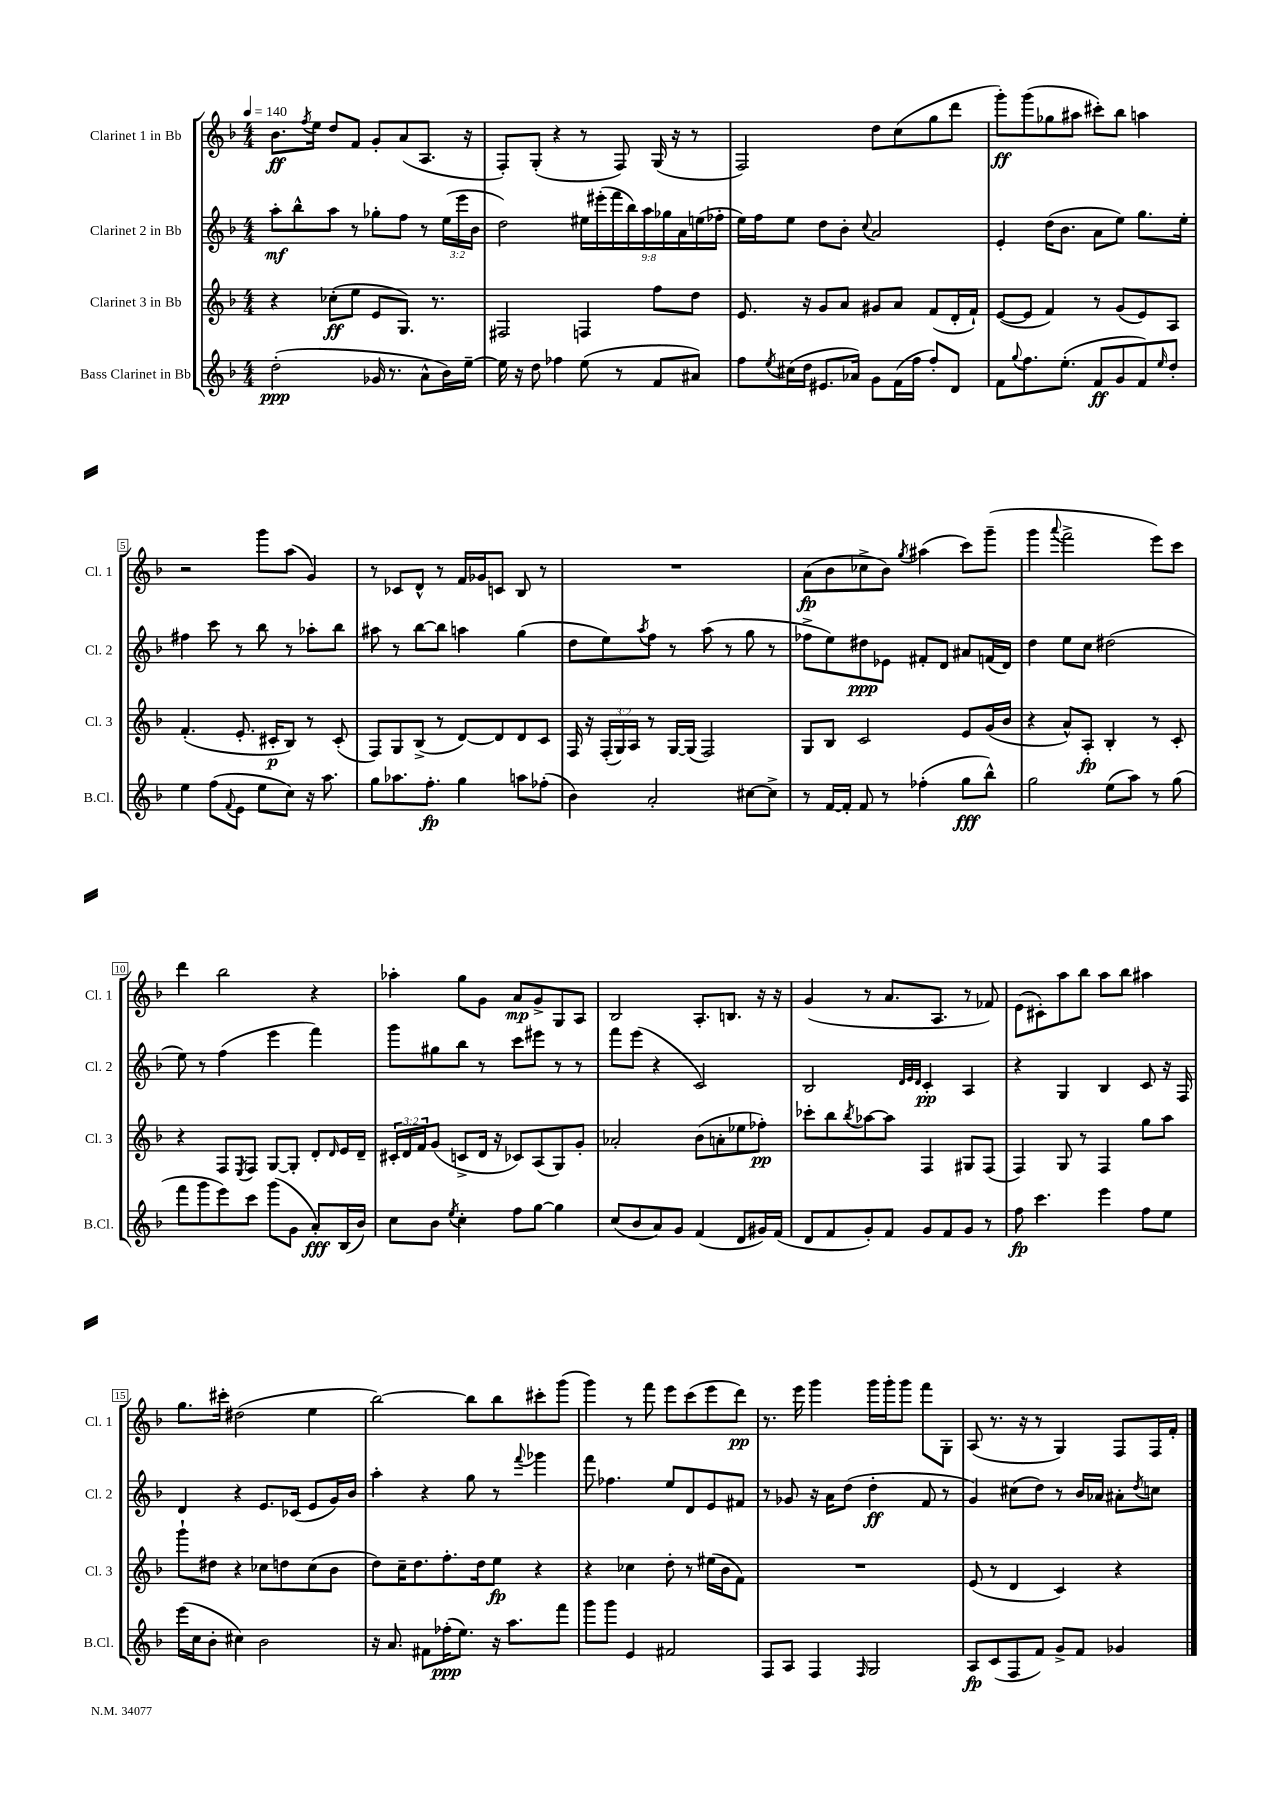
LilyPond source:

<<
\new StaffGroup <<
\new Staff = "s0" \with { instrumentName = "Clarinet 1 in Bb" shortInstrumentName = "Cl. 1" } {
    \clef treble \key f \major \numericTimeSignature \time 4/4 \tempo 4 = 140
    bes'8.\ff \acciaccatura { f''8 } e''16 d''8 f'8 g'8-. a'8( a8. r16 |
    f8-.) g8-.( r4 r8 f8) g16( r16 r8 |
    f2) d''8 c''8( g''8 d'''8 |
    g'''8-.\ff) g'''8( ges''8 ais''8 cis'''8-.) bes''8 a''4 |
    r2 g'''8 a''8( g'4) |
    r8 ces'8 d'8-^ r8 f'16 ges'16 c'8 bes8 r8 |
    R1 |
    a'8\fp( bes'8 ces''8-> bes'8) \acciaccatura { g''8 } ais''4( c'''8) g'''8--( |
    g'''4 \appoggiatura { a'''8 } f'''2-> e'''8) c'''8 |
    d'''4 bes''2 r4 |
    aes''4-. g''8 g'8 a'8\mp g'8-> g8 a8 |
    bes2 a8.-. b8. r16 r16 |
    g'4( r8 a'8. a8. r8 fes'8) |
    e'8( cis'8-.) a''8 bes''8 a''8 bes''8 ais''4 |
    g''8. cis'''16-. dis''2( e''4 |
    bes''2~) bes''8 bes''8 cis'''8-. g'''8( |
    g'''4) r8 f'''8 e'''8 c'''8( e'''8 d'''8\pp) |
    r8. e'''16 g'''4 g'''16 g'''16-. g'''8 f'''8 g8-. |
    a8( r8. r16 r8 g4) f8 f16 f'16-. \bar "|." |
}
\new Staff = "s1" \with { instrumentName = "Clarinet 2 in Bb" shortInstrumentName = "Cl. 2" } {
    \clef treble \key f \major \numericTimeSignature \time 4/4 \override Staff.TupletNumber.text = #tuplet-number::calc-fraction-text
    a''8-.\mf bes''8-^ a''8 r8 ges''8-. f''8 r8 \tuplet 3/2 { e''16( e'''16 bes'16 } |
    d''2) \tuplet 9/8 { eis''16 eis'''16-.( f'''16 bes''16) a''16 ges''16 a'16 e''16( fes''16-. } |
    e''16) f''16 e''8 d''8 bes'8-. \appoggiatura { c''8 } a'2 |
    e'4-. d''16( bes'8. a'8 e''8) g''8. e''16-. |
    fis''4 c'''8 r8 bes''8 r8 aes''8-. bes''8 |
    ais''8 r8 bes''8~ bes''8 a''4 g''4( |
    d''8 e''8) \acciaccatura { a''8 } f''8 r8 a''8( r8 g''8 r8 |
    fes''8-> e''8) dis''8\ppp ees'8 fis'8-. d'8 ais'8 f'16( d'16) |
    d''4 e''8 c''8 dis''2( |
    e''8) r8 f''4( e'''4 f'''4) |
    g'''8 gis''8 bes''8 r8 c'''8 eis'''8 r8 r8 |
    f'''8 e'''8( r4 c'2) |
    bes2 \grace { d'32 e'32 d'32 } c'4-.\pp a4 |
    r4 g4 bes4 c'8 r16 f16 |
    d'4 r4 e'8. ces'16( e'8 g'16) bes'16 |
    a''4-. r4 g''8 r8 \appoggiatura { f'''8 } ges'''4 |
    f'''8 fes''4. e''8 d'8 e'8 fis'8 |
    r8 ges'8 r16 a'16 d''8( d''4-.\ff f'8 r8 |
    g'4) cis''8( d''8) r8 bes'16 aes'16 ais'8-. \acciaccatura { d''8 } c''8 \bar "|." |
}
\new Staff = "s2" \with { instrumentName = "Clarinet 3 in Bb" shortInstrumentName = "Cl. 3" } {
    \clef treble \key f \major \numericTimeSignature \time 4/4 \override Staff.TupletNumber.text = #tuplet-number::calc-fraction-text
    r4 ces''8-.\ff( e''8 e'8 g8.) r8. |
    fis2 f4 f''8 d''8 |
    e'8. r16 g'8 a'8 gis'8 a'8 f'8( d'16-. f'16-!) |
    e'8~( e'8 f'4) r8 g'8( e'8) a8 |
    f'4.-.( e'8.-. cis'16-.\p bes8) r8 cis'8-.( |
    f8) g8 bes8->( r8 d'8~) d'8 d'8 c'8 |
    f16 r16 \tuplet 3/2 { f16-.( g16) a16 } r8 g16~ g16( f2) |
    g8 bes8 c'2 e'8 g'16( bes'16 |
    r4 a'8-^) a8-.\fp bes4-. r8 c'8-. |
    r4 f8 \acciaccatura { e8 } f8 g8~ g8-. d'8-. \grace { d'16 } e'16 d'16-- |
    \tuplet 3/2 { cis'16-. d'16 f'16 } g'8( c'8-> d'16 r16 ces'8) a8( g8) g'8-. |
    aes'2-. bes'8( a'8-. ees''8 fes''8-.\pp) |
    ces'''8-. bes''8 \acciaccatura { bes''8 } aes''8~ aes''8 f4 gis8 f8( |
    f4) g8 r8 f4 g''8 a''8 |
    g'''8-! dis''8 r4 ces''8 d''8 ces''8( bes'8 |
    d''8) c''16-- d''8. f''8.-. d''16 e''8\fp r4 |
    r4 ces''4 d''8-. r8 eis''16( bes'16 f'8) |
    R1 |
    e'8( r8 d'4 c'4) r4 \bar "|." |
}
\new Staff = "s3" \with { instrumentName = "Bass Clarinet in Bb" shortInstrumentName = "B.Cl." } {
    \clef treble \key f \major \numericTimeSignature \time 4/4
    d''2-.\ppp( ges'16 r8. a'8-^ bes'16) e''16~-- |
    e''16 r16 d''8 fes''4 e''8( r8 f'8 ais'8) |
    f''8 \acciaccatura { e''8 } cis''16( d''16 eis'8. aes'16) g'8 f'16( f''16 f''8-.) d'8 |
    f'8 \appoggiatura { g''8 } f''8. e''8.-.( f'8\ff g'8 f'8) \grace { e''16 } d''8-. |
    e''4 f''8( \appoggiatura { f'8 } e'8 e''8 c''8) r16 a''8. |
    g''8 aes''8. f''8.-.\fp g''4 a''8 fes''8-.( |
    bes'4) a'2-. cis''8~ cis''8-> |
    r8 f'16~ f'16-. f'8 r8 fes''4-.( g''8\fff bes''8-^) |
    g''2 e''8( a''8) r8 g''8( |
    f'''8 g'''8 e'''8) c'''8 g'''8( g'8 a'8-.\fff) bes16( bes'16) |
    c''8 bes'8 \acciaccatura { e''8 } c''4-. f''8 g''8~ g''4 |
    c''8( bes'8 a'8) g'8 f'4( d'8 gis'16) f'16( |
    d'8 f'8 g'8-.) f'8 g'8 f'8 g'8 r8 |
    f''8\fp c'''4. e'''4 f''8 e''8 |
    e'''16( c''16 bes'8-. cis''4) bes'2 |
    r16 a'8. fis'8 fes''16-.\ppp( e''8.) r16 a''8. f'''8 |
    g'''8 g'''8 e'4 fis'2 |
    f8 a8 f4 \grace { f16 } g2 |
    a8\fp c'8( f8 f'8) g'8-> f'8 ges'4 \bar "|." |
}
>>
>>
\layout { \context { \Score \override BarNumber.stencil = #(make-stencil-boxer 0.1 0.3 ly:text-interface::print) } }
